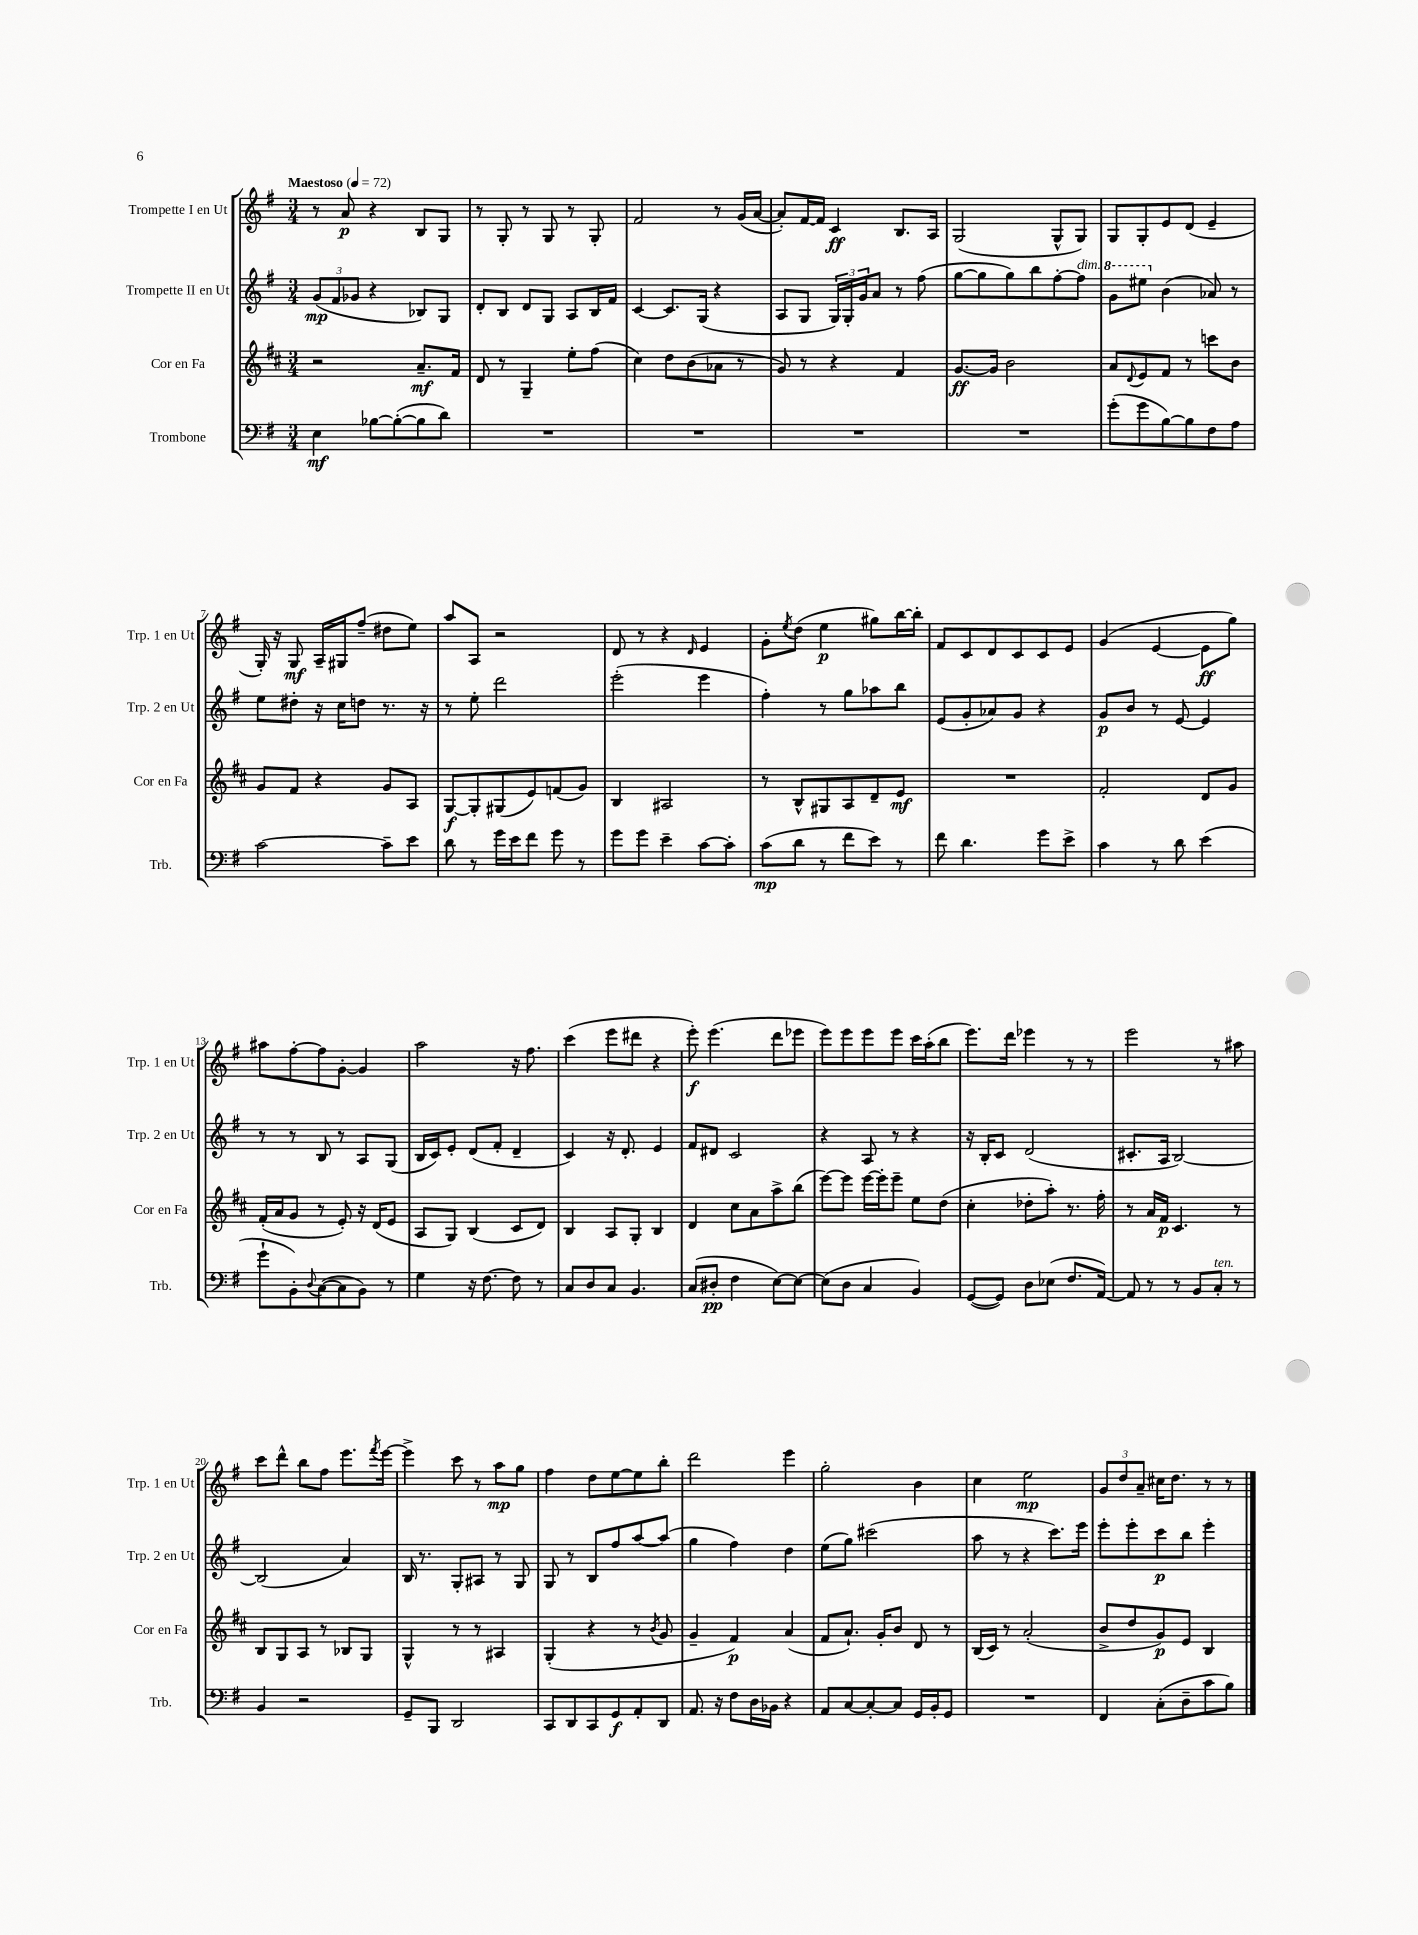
<<
\new StaffGroup <<
\new Staff = "s0" \with { instrumentName = "Trompette I en Ut" shortInstrumentName = "Trp. 1 en Ut" } {
    \clef treble \key g \major \numericTimeSignature \time 3/4 \tempo "Maestoso" 4 = 72
    r8 a'8\p r4 b8 g8 |
    r8 g8-. r8 g8 r8 g8-. |
    fis'2 r8 g'16( a'16~ |
    a'8-.) fis'16~ fis'16 c'4\ff b8. a16 |
    g2( g8-^ g8) |
    g8 g8-. e'8 d'8( e'4-- |
    g16-.) r16 g8\mf a16-- gis16 fis''8--( dis''8 e''8) |
    a''8 a8 r2 |
    d'8 r8 r4 \grace { d'16 } e'4 |
    g'8-. \acciaccatura { e''8 } d''8( e''4\p gis''8) b''16~ b''16-. |
    fis'8 c'8 d'8 c'8 c'8 e'8 |
    g'4( e'4~ e'8\ff g''8) |
    ais''8 fis''8~-. fis''8 g'8~-. g'4 |
    a''2 r16 fis''8. |
    c'''4( e'''8 dis'''8 r4 |
    e'''8-.\f) e'''4.( d'''8 ees'''8 |
    e'''8) e'''8 e'''8 e'''8 c'''16 a''16-.( b''8 |
    e'''8.) d'''16 ees'''4 r8 r8 |
    e'''2 r8 ais''8 |
    c'''8 d'''8-^ b''8 fis''8 e'''8. \acciaccatura { fis'''8 } e'''16~ |
    e'''4-> c'''8 r8 a''8\mp g''8 |
    fis''4 d''8 e''8~ e''8 b''8-. |
    d'''2 e'''4 |
    g''2-. b'4 |
    c''4 e''2\mp |
    \tuplet 3/2 { g'8 d''8 a'8-- } cis''16 d''8. r8 r8 \bar "|." |
}
\new Staff = "s1" \with { instrumentName = "Trompette II en Ut" shortInstrumentName = "Trp. 2 en Ut" } {
    \clef treble \key g \major \numericTimeSignature \time 3/4
    \tuplet 3/2 { g'8\mp( fis'8 ges'8 } r4 bes8) g8 |
    d'8-. b8 d'8 g8 a8 b16 fis'16 |
    c'4~ c'8. g16( r4 |
    a8 g8 \tuplet 3/2 { g16) g16-. g'16 } a'8 r8 fis''8( |
    g''8~ g''8 g''8) b''8 fis''8~-. fis''8^\markup { \italic "dim." } |
    \ottava #1 g''8 eis'''8 \ottava #0 b'4( aes'8) r8 |
    e''8 dis''8-. r16 c''16 d''8 r8. r16 |
    r8 e''8-. d'''2 |
    e'''2-.( e'''4 |
    fis''4-.) r8 g''8 aes''8 b''8 |
    e'8( g'8-. aes'8) g'8 r4 |
    g'8\p b'8 r8 e'8~ e'4 |
    r8 r8 b8 r8 a8 g8( |
    b16 c'16) e'8-. d'8( fis'8-. d'4-- |
    c'4) r16 d'8.-. e'4 |
    fis'8 dis'8 c'2 |
    r4 a8 r8 r4 |
    r16 b16-. c'8 d'2( |
    cis'8.-. a16 b2~) |
    b2( a'4) |
    b16 r8. g8-. ais8 r8 g8 |
    g8 r8 b8 fis''8 a''8~ a''8( |
    g''4 fis''4) d''4 |
    e''8( g''8) cis'''2( |
    a''8 r8 r4 c'''8.) e'''16 |
    e'''8-. e'''8-. c'''8\p b''8 e'''4-. \bar "|." |
}
\new Staff = "s2" \with { instrumentName = "Cor en Fa" shortInstrumentName = "Cor en Fa" } {
    \clef treble \key d \major \numericTimeSignature \time 3/4
    r2 a'8.--\mf fis'16 |
    d'8 r8 g4-- e''8-. fis''8( |
    cis''4) d''8 b'8( aes'8 r8 |
    g'8) r8 r4 fis'4 |
    g'8.~\ff g'16 b'2 |
    a'8 \appoggiatura { d'8 } e'8 fis'8 r8 c'''8 b'8 |
    g'8 fis'8 r4 g'8 a8 |
    g8~\f g8-. gis8( e'8) f'8( g'8) |
    b4 ais2 |
    r8 b8-^ gis8 a8 d'8-- e'8\mf |
    R2. |
    fis'2-. d'8 g'8 |
    fis'16-.( a'16 g'8 r8 e'8-.) r16 d'16( e'8 |
    a8 g8) b4( cis'8 d'8) |
    b4 a8 g8-. b4 |
    d'4 cis''8 a'8 a''8-> b''8( |
    e'''8~) e'''8 e'''16~ e'''16-. e'''8-- e''8 d''8( |
    cis''4-. des''8-. a''8-.) r8. fis''16-. |
    r8 a'16 fis'16\p cis'4. r8 |
    b8 g8 a8 r8 bes8 g8 |
    g4-^ r8 r8 ais4 |
    g4-.( r4 r8 \acciaccatura { b'8 } g'8 |
    g'4-- fis'4\p) a'4( |
    fis'8 a'8.-!) g'16-. b'8 d'8 r8 |
    b16( cis'16) r8 a'2-.( |
    b'8-> d''8 g'8\p) e'8 b4 \bar "|." |
}
\new Staff = "s3" \with { instrumentName = "Trombone" shortInstrumentName = "Trb." } {
    \clef bass \key g \major \numericTimeSignature \time 3/4
    e4\mf bes8~ bes8~-.( bes8 d'8) |
    R2. |
    R2. |
    R2. |
    R2. |
    g'8-.( g'8 b8~) b8 fis8 a8 |
    c'2~ c'8-- e'8 |
    d'8 r8 g'16 e'16 fis'8 g'8 r8 |
    g'8 g'8 e'4-- c'8~ c'8-. |
    c'8\mp( d'8 r8 fis'8 e'8) r8 |
    fis'8 d'4. g'8 e'8-> |
    c'4 r8 d'8 e'4( |
    g'8-! b,8-.) \appoggiatura { d8 } c8~( c8 b,8) r8 |
    g4 r16 fis8.~ fis8 r8 |
    c8 d8 c8 b,4. |
    c8( dis8-.\pp fis4 e8~) e8~ |
    e8( d8 c4 b,4) |
    g,8~( g,8) d8 ees8( fis8. a,16~) |
    a,8 r8 r8 b,8 c8-.^\markup { \italic "ten." } r8 |
    b,4 r2 |
    g,8-- b,,8 d,2 |
    c,8 d,8 c,8 g,8\f a,8-. d,8 |
    a,8. r16 fis8 d16 bes,16 r4 |
    a,8 c8~ c8~-. c8 g,16 b,16-. g,8 |
    R2. |
    fis,4 c8-.( d8-- c'8 b8) \bar "|." |
}
>>
>>
